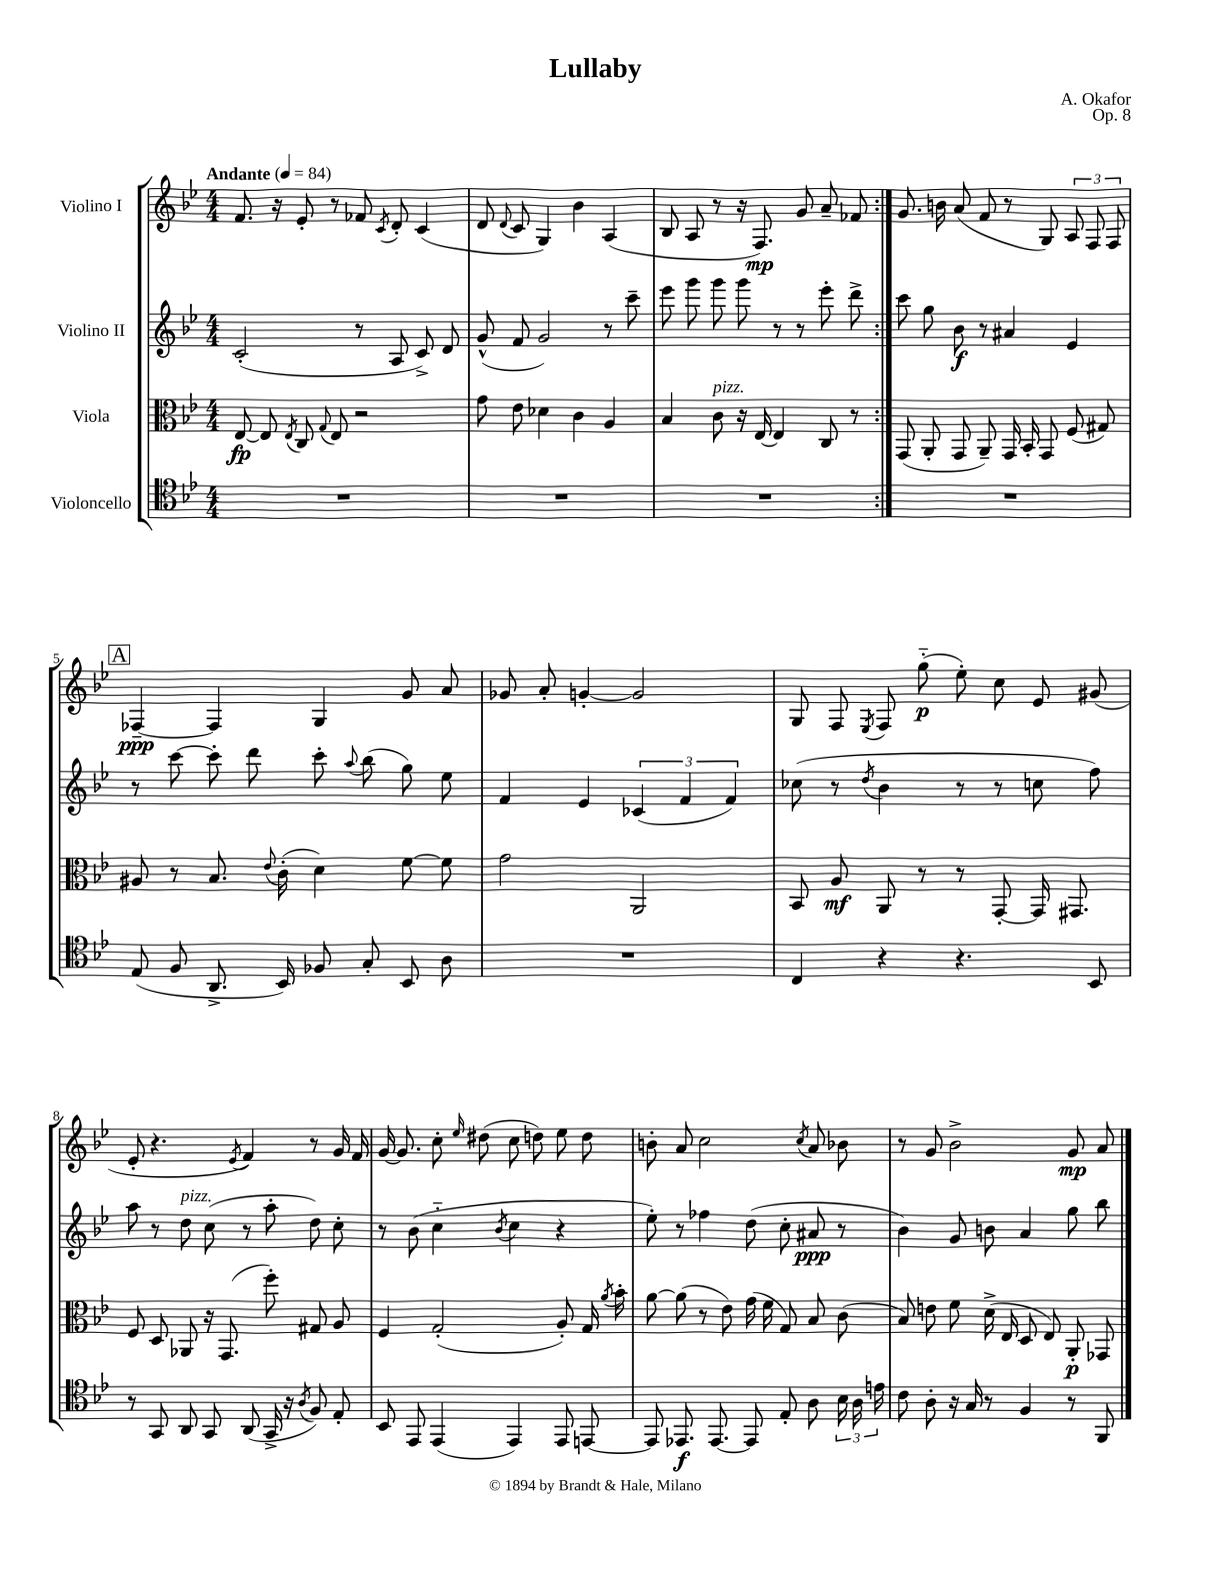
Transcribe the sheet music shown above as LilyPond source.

\header { title = "Lullaby" composer = "A. Okafor" opus = "Op. 8" }
<<
\new StaffGroup <<
\new Staff = "s0" \with { instrumentName = "Violino I" } {
    \clef treble \key bes \major \numericTimeSignature \time 4/4 \tempo "Andante" 4 = 84
    \autoBeamOff \repeat volta 2 { f'8. r16 ees'8-. r8 fes'8 \acciaccatura { c'8 } d'8-. c'4( |
    d'8 \appoggiatura { d'8 } c'8 g4) bes'4 a4( |
    bes8 a8 r8 r16 f8.\mp) g'8 a'8-- fes'8 | }
    g'8. b'16 a'8( f'8 r8 g8) \tuplet 3/2 { a8 f8 f8 } |
    \mark \markup { \box "A" } fes4~--\ppp fes4 g4 g'8 a'8 |
    ges'8 a'8-. g'4~-. g'2 |
    g8 f8 \acciaccatura { ees8 } f8 g''8-_\p( ees''8-.) c''8 ees'8 gis'8( |
    ees'8-. r4. \acciaccatura { ees'8 } f'4) r8 g'16 f'16 |
    g'16~ g'8. c''8-. \grace { ees''16 } dis''8( c''8 d''8) ees''8 d''8 |
    b'8-. a'8 c''2 \acciaccatura { c''8 } a'8 bes'8 |
    r8 g'8 bes'2-> g'8\mp a'8 \bar "|." |
}
\new Staff = "s1" \with { instrumentName = "Violino II" } {
    \clef treble \key bes \major \numericTimeSignature \time 4/4
    \autoBeamOff \repeat volta 2 { c'2-.( r8 a8 c'8->) d'8 |
    g'8-^( f'8 g'2) r8 c'''8-- |
    ees'''8 g'''8 g'''8 g'''8 r8 r8 ees'''8-. d'''8-> | }
    c'''8 g''8 bes'8\f r8 ais'4 ees'4 |
    \mark \markup { \box "A" } r8 c'''8~ c'''8-. d'''8 c'''8-. \appoggiatura { a''8 } bes''8( g''8) ees''8 |
    f'4 ees'4 \tuplet 3/2 { ces'4( f'4 f'4) } |
    ces''8( r8 \acciaccatura { d''8 } bes'4 r8 r8 c''8 f''8) |
    a''8 r8 d''8^\markup { \italic "pizz." } c''8( r8 a''8-. d''8) c''8-. |
    r8 bes'8( c''4-_ \acciaccatura { bes'8 } c''4 r4 |
    ees''8-.) r8 fes''4 d''8( c''8-. ais'8\ppp r8 |
    bes'4) g'8 b'8 a'4 g''8 bes''8 \bar "|." |
}
\new Staff = "s2" \with { instrumentName = "Viola" } {
    \clef alto \key bes \major \numericTimeSignature \time 4/4
    \autoBeamOff \repeat volta 2 { ees8~\fp ees8 \acciaccatura { ees8 } c8 \appoggiatura { g8 } ees8 r2 |
    g'8 ees'8 des'4 c'4 a4 |
    bes4 c'8^\markup { \italic "pizz." } r16 ees16~ ees4 c8 r8 | }
    g,8( a,8-. g,8 a,8--) g,16 bes,16-. g,8 f8( gis8) |
    \mark \markup { \box "A" } ais8 r8 bes8. \appoggiatura { ees'8 } c'16-.( d'4) f'8~ f'8 |
    g'2 a,2 |
    bes,8 a8\mf a,8 r8 r8 g,8~-. g,16 gis,8. |
    f8 d8 aes,8 r16 g,8.( f''8-.) gis8 a8 |
    f4 g2-.( a8-.) g16 \acciaccatura { a'8 } bes'16-. |
    a'8~ a'8( r8 ees'8) g'16( f'16 g8) bes8 c'8( |
    bes8) e'8 f'8 d'16->( ees16 d8 ees8) a,8-.\p ges,8 \bar "|." |
}
\new Staff = "s3" \with { instrumentName = "Violoncello" } {
    \clef tenor \key bes \major \numericTimeSignature \time 4/4
    \autoBeamOff \repeat volta 2 { R1 |
    R1 |
    R1 | }
    R1 |
    \mark \markup { \box "A" } ees8( f8 a,8.-> bes,16) fes8 g8-. bes,8 a8 |
    R1 |
    c4 r4 r4. bes,8 |
    r8 g,8 a,8 g,8 a,8( g,16-> r16 \acciaccatura { a8 } f8) ees8-. |
    bes,8 ees,8 ees,4( ees,4) ees,8 e,8~ |
    e,8 ees,8.\f ees,8.~ ees,8 ees8-. a8 \tuplet 3/2 { bes16 a16 e'16 } |
    c'8 a8-. r16 g16 r8 f4 r8 f,8 \bar "|." |
}
>>
>>
